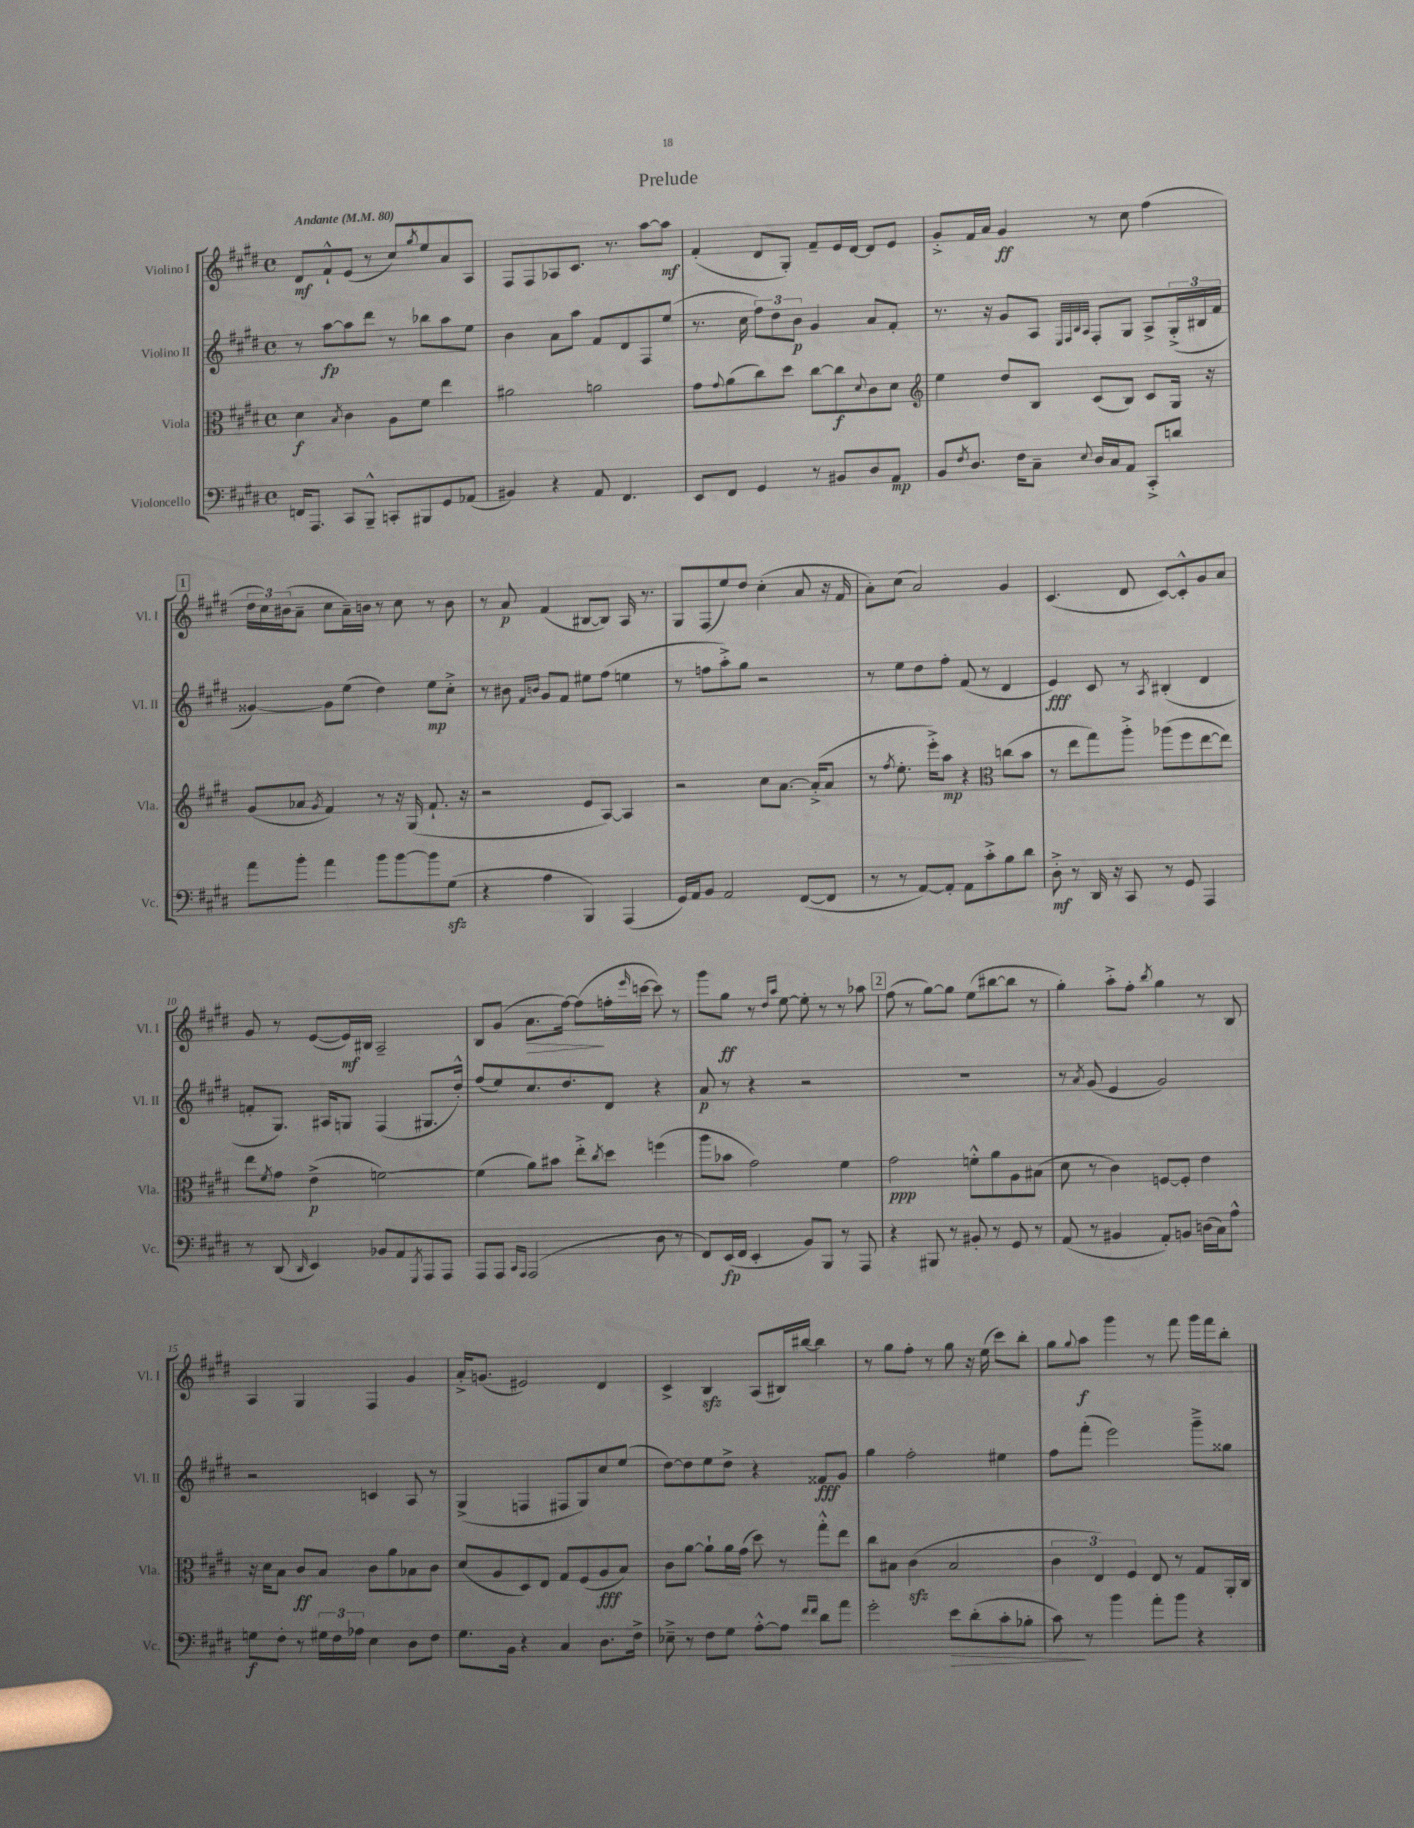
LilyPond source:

\header { title = "Prelude" }
<<
\new StaffGroup <<
\new Staff = "s0" \with { instrumentName = "Violino I" shortInstrumentName = "Vl. I" } {
    \clef treble \key e \major \defaultTimeSignature \time 4/4 \tempo "Andante" 4 = 80
    dis'8\mf fis'8-!-^ e'8( r8 cis''8) \acciaccatura { gis''8 } e''8 a'8 a8 |
    fis8 fis8 aes8 cis'8. r8. a''8~ a''8\mf |
    fis'4-.( dis'8 gis8-.) fis'8-- e'16 dis'16~ dis'8 e'8 |
    gis'8-.-> fis'16 a'16 gis'4\ff r8 cis''8 fis''4( |
    \mark \markup { \box "1" } \tuplet 3/2 { dis''16 cis''16) bis'16( } a'8-- cis''8 a'16--) b'16 r8 cis''8 r8 b'8 |
    r8 a'8\p fis'4( bis8~ bis8) a16 r8. |
    gis8 fis8( e''8) dis''8 cis''4-.( a'8 r16 fis'16 |
    a'8-.) cis''8( a'2) gis'4 |
    cis'4.( dis'8 cis'8~) cis'8-.-^ gis'8 a'8 |
    gis'8 r8 e'8~( e'16\mf) bis16 a2-- |
    b8 gis'8( a'8.\> fis''16~) fis''8\!( f''16-. \grace { e'''16 } c'''16~ c'''8) r8 |
    gis'''8 gis''8\ff r8 \grace { dis''16 a''16 } e''8~ e''8-. r8 r8 aes''8 |
    \mark \markup { \box "2" } fis''8( r8 gis''8~) gis''8 e''8( bis''8~ bis''8 r8 |
    gis''4-.) a''8-.-> fis''8-. \acciaccatura { b''8 } gis''4 r8 b8 |
    a4 gis4 fis4 gis'4 |
    a'16-.-> g'8.( eis'2) dis'4 |
    cis'4-> b4\sfz a8( bis16) bis''16~ bis''4 |
    r8 gis''8 fis''8-. r8 gis''8 r16 e''16( cis'''8) b''8-. |
    gis''8 \appoggiatura { gis''8 } a''8\f gis'''4 r8 fis'''8 gis'''16 fis'''16 b''8-. \bar "|." |
}
\new Staff = "s1" \with { instrumentName = "Violino II" shortInstrumentName = "Vl. II" } {
    \clef treble \key e \major \defaultTimeSignature \time 4/4
    r8 a''8~\fp a''8 dis'''8 r8 bes''8 a''8 e''8 |
    b'4 a'8 a''8 fis'8 dis'8 fis8 e''8( |
    r8. cis''16 \tuplet 3/2 { fis''8) dis''8 b'8\p } gis'4 a'8 fis'8-. |
    r8. r16 gis'8 a8 \grace { e32 fis32 b32 a32 } fis8-. gis8 a8-> \tuplet 3/2 { gis16-.->( bis16 fis'16 } |
    \mark \markup { \box "1" } gisis'4~) gisis'8 e''8( dis''4) e''8\mp cis''8-.-> |
    r8 bis'8 \grace { fis'16 b'16 } gis'8 fis'8 eis''8 fis''8( e''4 |
    r8 f''8 a''8-.->) gis''8 r2 |
    r8 e''8 dis''8 fis''8-. fis'8( r8 dis'4 |
    e'4\fff) cis'8 r8 \acciaccatura { a8 } bis4-.( dis'4 |
    f'8-. gis8.) ais16 g8 fis4( gis8. dis''16-.-^) |
    fis''8( e''8) cis''8. dis''8. dis'8 r4 |
    a'8\p r8 r4 r2 |
    \mark \markup { \box "2" } R1 |
    r8 \acciaccatura { a'8 } gis'8( e'4 gis'2) |
    r2 c'4 a8 r8 |
    gis4->( f4 fis8 gis8) cis''8 e''8( |
    dis''8~) dis''8 e''8 dis''8-> r4 fisis'8\fff gis'8 |
    gis''4 fis''2-. eis''4 |
    fis''8 fis'''8-.( e'''2) gis'''8---> gisis''8 \bar "|." |
}
\new Staff = "s2" \with { instrumentName = "Viola" shortInstrumentName = "Vla." } {
    \clef alto \key e \major \defaultTimeSignature \time 4/4
    dis'4\f \acciaccatura { b8 } cis'4 a8 fis'8 e''4 |
    ais'2 a'2 |
    gis'8 \appoggiatura { gis'8 } a'8( cis''8) dis''8 cis''8~ cis''8\f \appoggiatura { dis'8 } cis'8 dis'8 |
    \clef treble e''4 dis''8 b8 cis'8( b8) cis'8 gis16 r16 |
    \mark \markup { \box "1" } gis'8( aes'8 \acciaccatura { gis'8 } fis'4) r8 r16 gis16( fis'8.-! r16 |
    r2 e'8 a8~) a4 |
    r2 cis''8 a'8.~ a'16-.->( a'8 |
    r8 \acciaccatura { fis''8 } e''8.-. e'''16-.->) a''8\mp r4 \clef alto c''8( b'8 |
    r8 e''8 gis''8) a''8-.-> aes''8( fis''8 e''8~ e''8) |
    e''8 \acciaccatura { fis'8 } gis'8 e'4->\p( f'2~) |
    f'4( a'8) bis'8 e''8-.-> \acciaccatura { cis''8 } dis''8 f''4( |
    a''8 bes'8 gis'2) fis'4 |
    \mark \markup { \box "2" } gis'2\ppp f'8-.-^ a'8 a8 bis8( |
    dis'8 r8 cis'4) f8~ f8-. e'4 |
    r16 dis'16 b8 cis'8\ff b8 cis'8 a'8 bes8 cis'8 |
    dis'8( a8 dis8) e8 gis8 fis8( a8\fff b8) |
    cis'8 a'8~ a'8-! a'16 gis'16( dis''8) r8 gis''8-.-^ e''8 |
    cis''8 bis8 cis'4\sfz( bis2 |
    \tuplet 3/2 { cis'4 e4) fis4 } e8 r8 gis8 a,16-. cis16 \bar "|." |
}
\new Staff = "s3" \with { instrumentName = "Violoncello" shortInstrumentName = "Vc." } {
    \clef bass \key e \major \defaultTimeSignature \time 4/4
    f,16 a,,8. cis,8 b,,8---^ c,8-. bis,,8 gis,8 aes,8( |
    bis,4) r4 a,8 fis,4. |
    e,8 fis,8 gis,4 r8 bis,8 dis8 a,8\mp |
    b,8 \acciaccatura { fis8 } dis8. fis16 cis8-- \appoggiatura { e8 } dis16 cis16 a,8 cis,8-.-> d'8 |
    \mark \markup { \box "1" } a'8 b'8-. a'4 b'8 b'8~ b'8 gis8\sfz( |
    r4 a4 b,,4) a,,4( |
    gis,16) a,16 b,8 a,2 fis,8~( fis,8 |
    r8 r8 a,8~) a,8-. a,8 cis'8-.-> b8 dis'8 |
    dis8-.->\mf r8 dis,16 r16 cis,8 r8 gis,8 a,,4 |
    r8 dis,8( \grace { dis,16 } e,4) bes,8 a,8 \acciaccatura { gis,,8 } a,,8 a,,8 |
    a,,8 a,,8 \grace { cis,16 a,,16 } a,,2( dis8 r8 |
    fis,8) e,16\fp( fis,16 e,4-. b,8) b,,8 r8 a,,8 |
    \mark \markup { \box "2" } r4 bis,,8 r8 bis,8-. r8 gis,8 r8 |
    a,8( r8 bis,4 a,8-.) b,8 d16( cis16) a8-^ |
    g8\f fis8-. r8 \tuplet 3/2 { gis16 fis16 aes16 } e4 dis8 fis8 |
    gis8. b,16 r4 cis4 dis8. fis16-> |
    ees8---> r8 fis8 gis8 a8~-.-^ a8 \grace { fis'16 fis'16 } dis'8 a'8 |
    gis'2-. e'8\> dis'8-.( cis'8-. bes8-. |
    cis'8\!) r8 b'4 a'8-. b'8 r4 \bar "|." |
}
>>
>>
